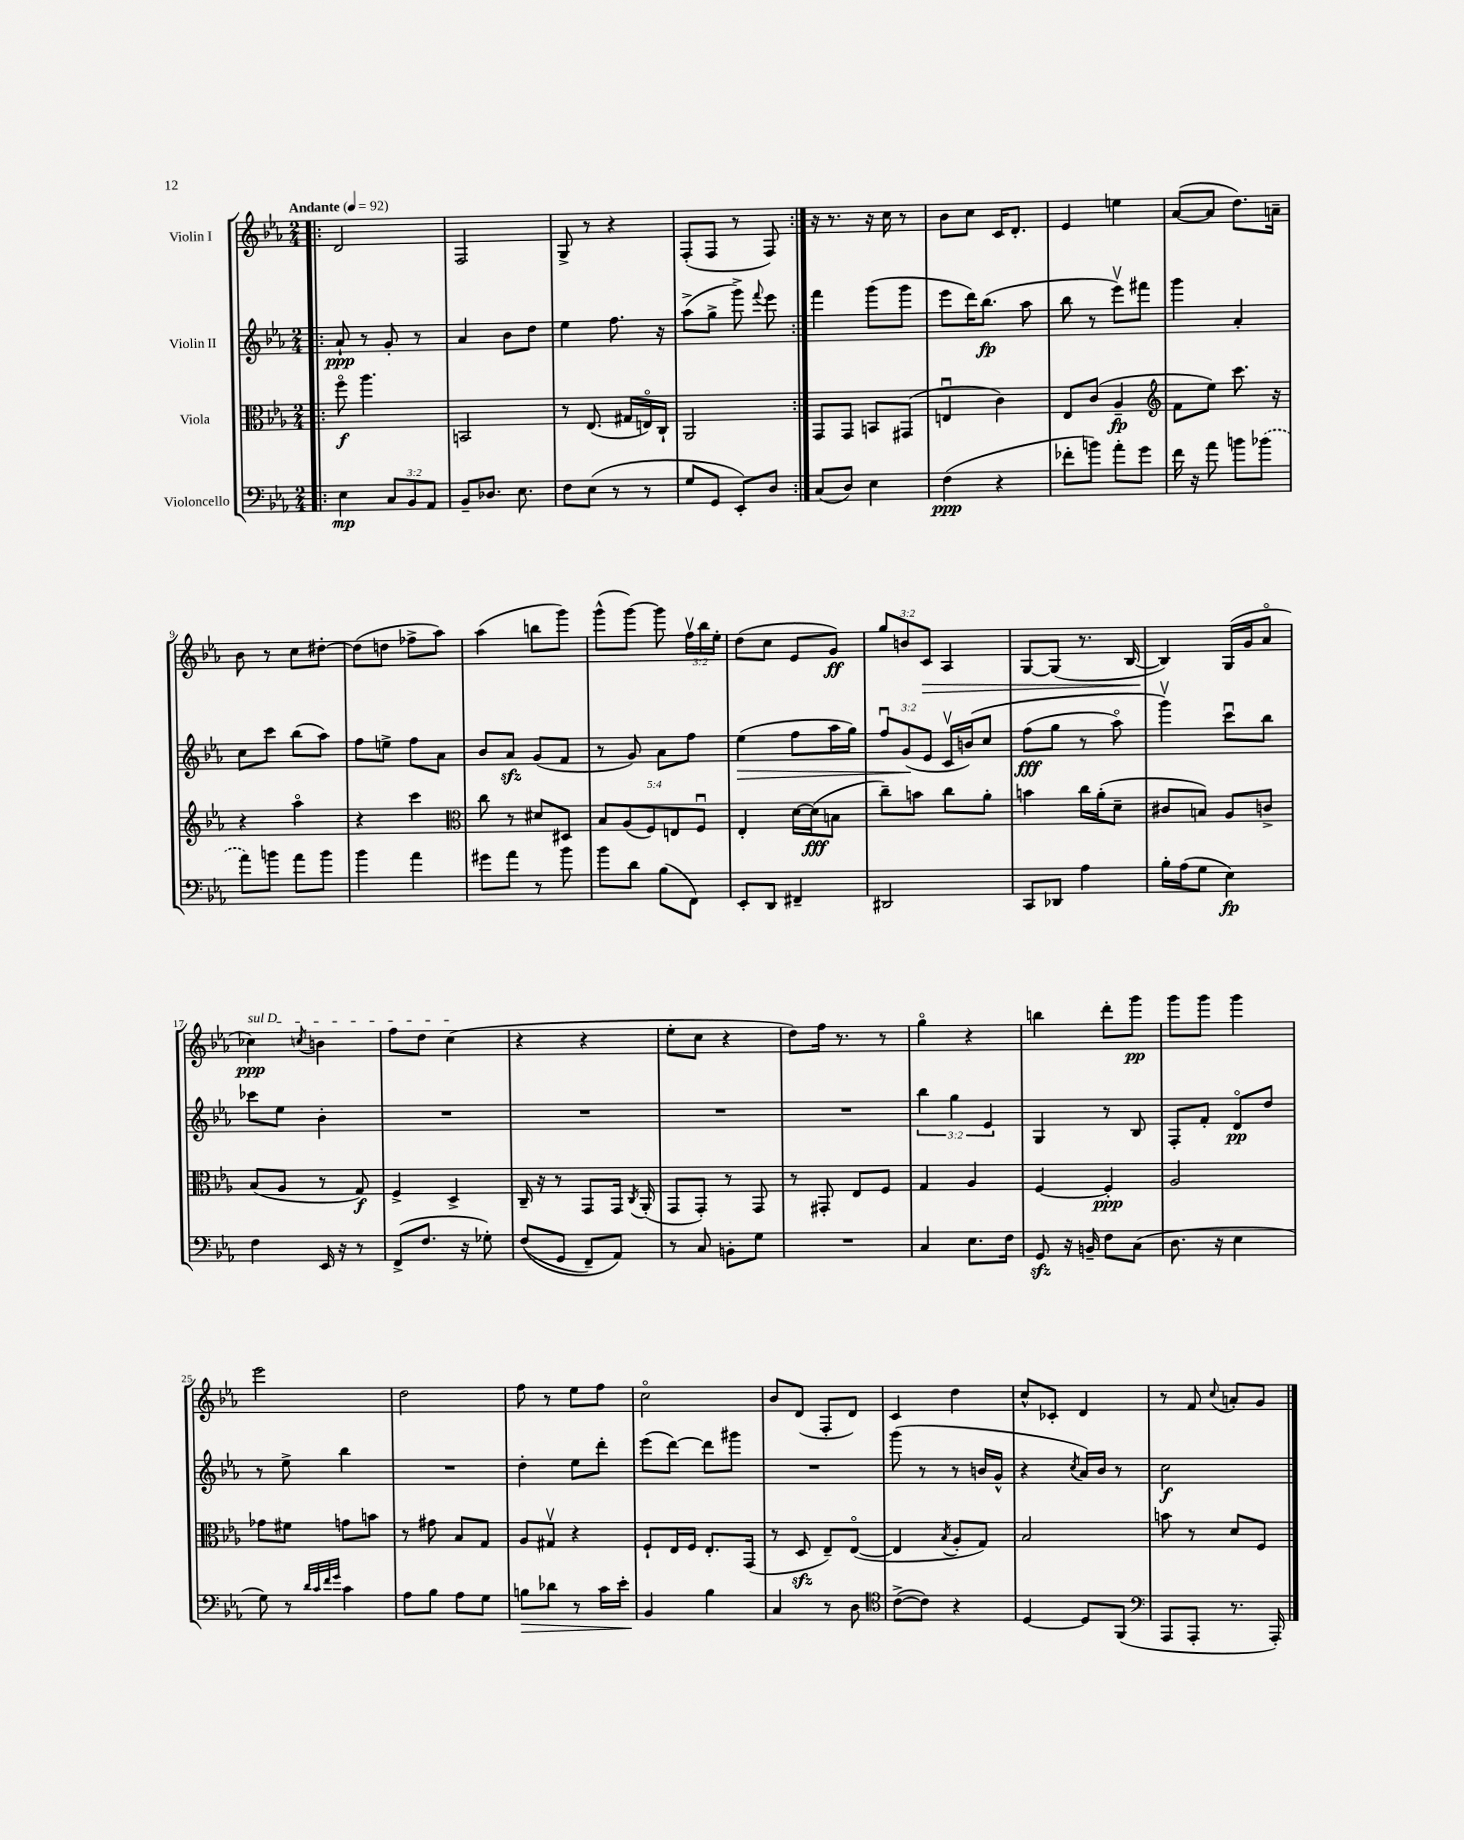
<<
\new StaffGroup <<
\new Staff = "s0" \with { instrumentName = "Violin I" } {
    \clef treble \key ees \major \numericTimeSignature \time 2/4 \override Staff.TupletNumber.text = #tuplet-number::calc-fraction-text \tempo "Andante" 4 = 92
    \autoBeamOff \repeat volta 2 { \bar ".|:" d'2 |
    f2 |
    g8-> r8 r4 |
    f8[-.( f8] r8 f8) | }
    r16 r8. r16 c''16 r8 |
    bes'8[ c''8] c'16[ d'8.]-. |
    ees'4 e''4 |
    aes'8[~( aes'8] d''8.[) a'16]-- |
    bes'8 r8 c''8[ dis''8]~-. |
    dis''8[( d''8] fes''8[-> aes''8]) |
    aes''4( b''8[ g'''8]) |
    g'''8[-^( g'''8]~) g'''8 \tuplet 3/2 { f''16[\upbow bes''16 ees''16]-. } |
    d''8[( c''8] ees'8[ g'8]\ff) |
    \tuplet 3/2 { g''8[ b'8 c'8]\> } aes4 |
    g8[~ g8]( r8. bes16~ |
    bes4\!) g16[( g'16 aes'8]\flageolet |
    \once \override TextSpanner.bound-details.left.text = \markup { \italic "sul D" } ces''4\ppp\startTextSpan) \acciaccatura { c''8 } b'4 |
    f''8[ d''8] c''4\stopTextSpan( |
    r4 r4 |
    ees''8[-. c''8] r4 |
    d''8[) f''16] r8. r8 |
    g''4\flageolet r4 |
    b''4 d'''8[-. g'''8]\pp |
    g'''8[ g'''8] g'''4 |
    ees'''2 |
    d''2 |
    f''8 r8 ees''8[ f''8] |
    c''2\flageolet |
    bes'8[ d'8]( f8[-. d'8]) |
    c'4 d''4 |
    c''8[-^ ces'8]-. d'4 |
    r8 f'8 \appoggiatura { c''8 } a'8[-. g'8] \bar "|." |
}
\new Staff = "s1" \with { instrumentName = "Violin II" } {
    \clef treble \key ees \major \numericTimeSignature \time 2/4 \override Staff.TupletNumber.text = #tuplet-number::calc-fraction-text
    \autoBeamOff \repeat volta 2 { \bar ".|:" aes'8-!\ppp r8 g'8-. r8 |
    aes'4 bes'8[ d''8] |
    ees''4 f''8. r16 |
    aes''8[->( g''8]-> g'''8->) \appoggiatura { f'''8 } ees'''8 | }
    f'''4 g'''8[( g'''8] |
    ees'''8[ d'''16) bes''8.]\fp( aes''8 |
    bes''8 r8 ees'''8[\upbow) fis'''8] |
    g'''4 aes'4-. |
    c''8[ c'''8] bes''8[( aes''8]) |
    f''8[ e''8]-> f''8[ aes'8] |
    bes'8[ aes'8]\sfz g'8[( f'8] |
    r8 g'8) aes'8[ f''8] |
    ees''4\>( f''8[ aes''16 g''16]) |
    \tuplet 3/2 { f''8[\downbow g'8\!( ees'8] } c'16[\upbow b'16)\( c''8] |
    f''8[\fff( g''8] r8 aes''8\flageolet) |
    g'''4\upbow\) c'''8[\downbow bes''8] |
    ces'''8[ ees''8] bes'4-. |
    R2 |
    R2 |
    R2 |
    R2 |
    \tuplet 3/2 { bes''4 g''4 ees'4 } |
    g4 r8 bes8 |
    f8[-. f'8]-. d'8[\flageolet\pp d''8] |
    r8 ees''8-> bes''4 |
    R2 |
    d''4-. ees''8[ d'''8]-. |
    ees'''8[( d'''8]~) d'''8[ gis'''8] |
    R2 |
    g'''8( r8 r8 b'16[ g'16]-^ |
    r4 \acciaccatura { c''8 } aes'16[) bes'16] r8 |
    c''2\f \bar "|." |
}
\new Staff = "s2" \with { instrumentName = "Viola" } {
    \clef alto \key ees \major \numericTimeSignature \time 2/4 \override Staff.TupletNumber.text = #tuplet-number::calc-fraction-text
    \autoBeamOff \repeat volta 2 { \bar ".|:" f''8\flageolet\f aes''4. |
    b,2 |
    r8 ees8.( gis16[ e16\flageolet) c16]-! |
    aes,2 | }
    g,8[ g,8] b,8[ gis,8]( |
    e4\downbow c'4) |
    ees8[ c'8]( aes4--\fp |
    \clef treble f'8[ ees''8]) c'''8. r16 |
    r4 aes''4\flageolet |
    r4 c'''4 |
    \clef alto c''8 r8 dis'8[ dis8] |
    \tuplet 5/4 { bes8[ aes8( f8) e8 f8]\downbow } |
    ees4-. d'16[~ d'16\fff( b8] |
    c''8[--) b'8] c''8[ aes'8]-. |
    b'4 c''16[ aes'16-.( d'8]-- |
    cis'8[ b8]) aes8[ c'8]-> |
    bes8[( aes8] r8 g8\f) |
    f4-> d4-> |
    c16-- r16 r8 g,8[ g,16] \acciaccatura { c8 } aes,16-.( |
    g,8[ g,8]-.) r8 g,8 |
    r8 gis,8-. ees8[ f8] |
    g4 aes4 |
    f4~ f4-.\ppp |
    aes2 |
    ges'8[ fis'8] g'8[ b'8] |
    r8 gis'8 bes8[ g8] |
    aes8[ gis8]\upbow r4 |
    f8[-! ees16 f16] ees8.[-. g,16]( |
    r8 d8\sfz ees8[--) ees8]~\flageolet( |
    ees4 \acciaccatura { bes8 } aes8[-. g8]) |
    bes2 |
    b'8 r8 d'8[ f8] \bar "|." |
}
\new Staff = "s3" \with { instrumentName = "Violoncello" } {
    \clef bass \key ees \major \numericTimeSignature \time 2/4 \override Staff.TupletNumber.text = #tuplet-number::calc-fraction-text
    \autoBeamOff \repeat volta 2 { \bar ".|:" ees4\mp \tuplet 3/2 { c8[ bes,8 aes,8] } |
    bes,8[-- des8.] ees8. |
    f8[ ees8]( r8 r8 |
    g8[ g,8] ees,8[-.) d8] | }
    c8[( d8]) ees4 |
    f4\ppp( r4 |
    fes'8[-. b'8]) aes'8[-. g'8] |
    f'16 r16 aes'8 b'8[ \once \slurDashed bes'8]( |
    aes'8[) b'8] aes'8[ b'8] |
    bes'4 aes'4 |
    gis'8[ aes'8] r8 bes'8 |
    bes'8[ d'8] bes8[( f,8]) |
    ees,8[-. d,8] fis,4-- |
    dis,2 |
    c,8[ des,8] aes4 |
    bes16[-. aes16( g8] ees4\fp) |
    f4 ees,16 r16 r8 |
    f,8[->( f8.] r16 ges8-.) |
    f8[(\( g,8] f,8[--) aes,8]\) |
    r8 c8 b,8[-. g8] |
    R2 |
    c4 ees8.[ f16] |
    g,8\sfz r16 b,16-- f8[ c8]( |
    d8. r16 ees4 |
    g8) r8 \grace { d'32[ c'32 f'32 g'32] } c'4 |
    aes8[ bes8] aes8[ g8] |
    b8[\> des'8] r8 c'16[ ees'16]-. |
    bes,4\! bes4 |
    c4 r8 d8 |
    \clef tenor c'8[~->( c'8]) r4 |
    d4~ d8[ f,8]( |
    \clef bass aes,,8[ aes,,8]-. r8. aes,,16-.) \bar "|." |
}
>>
>>
